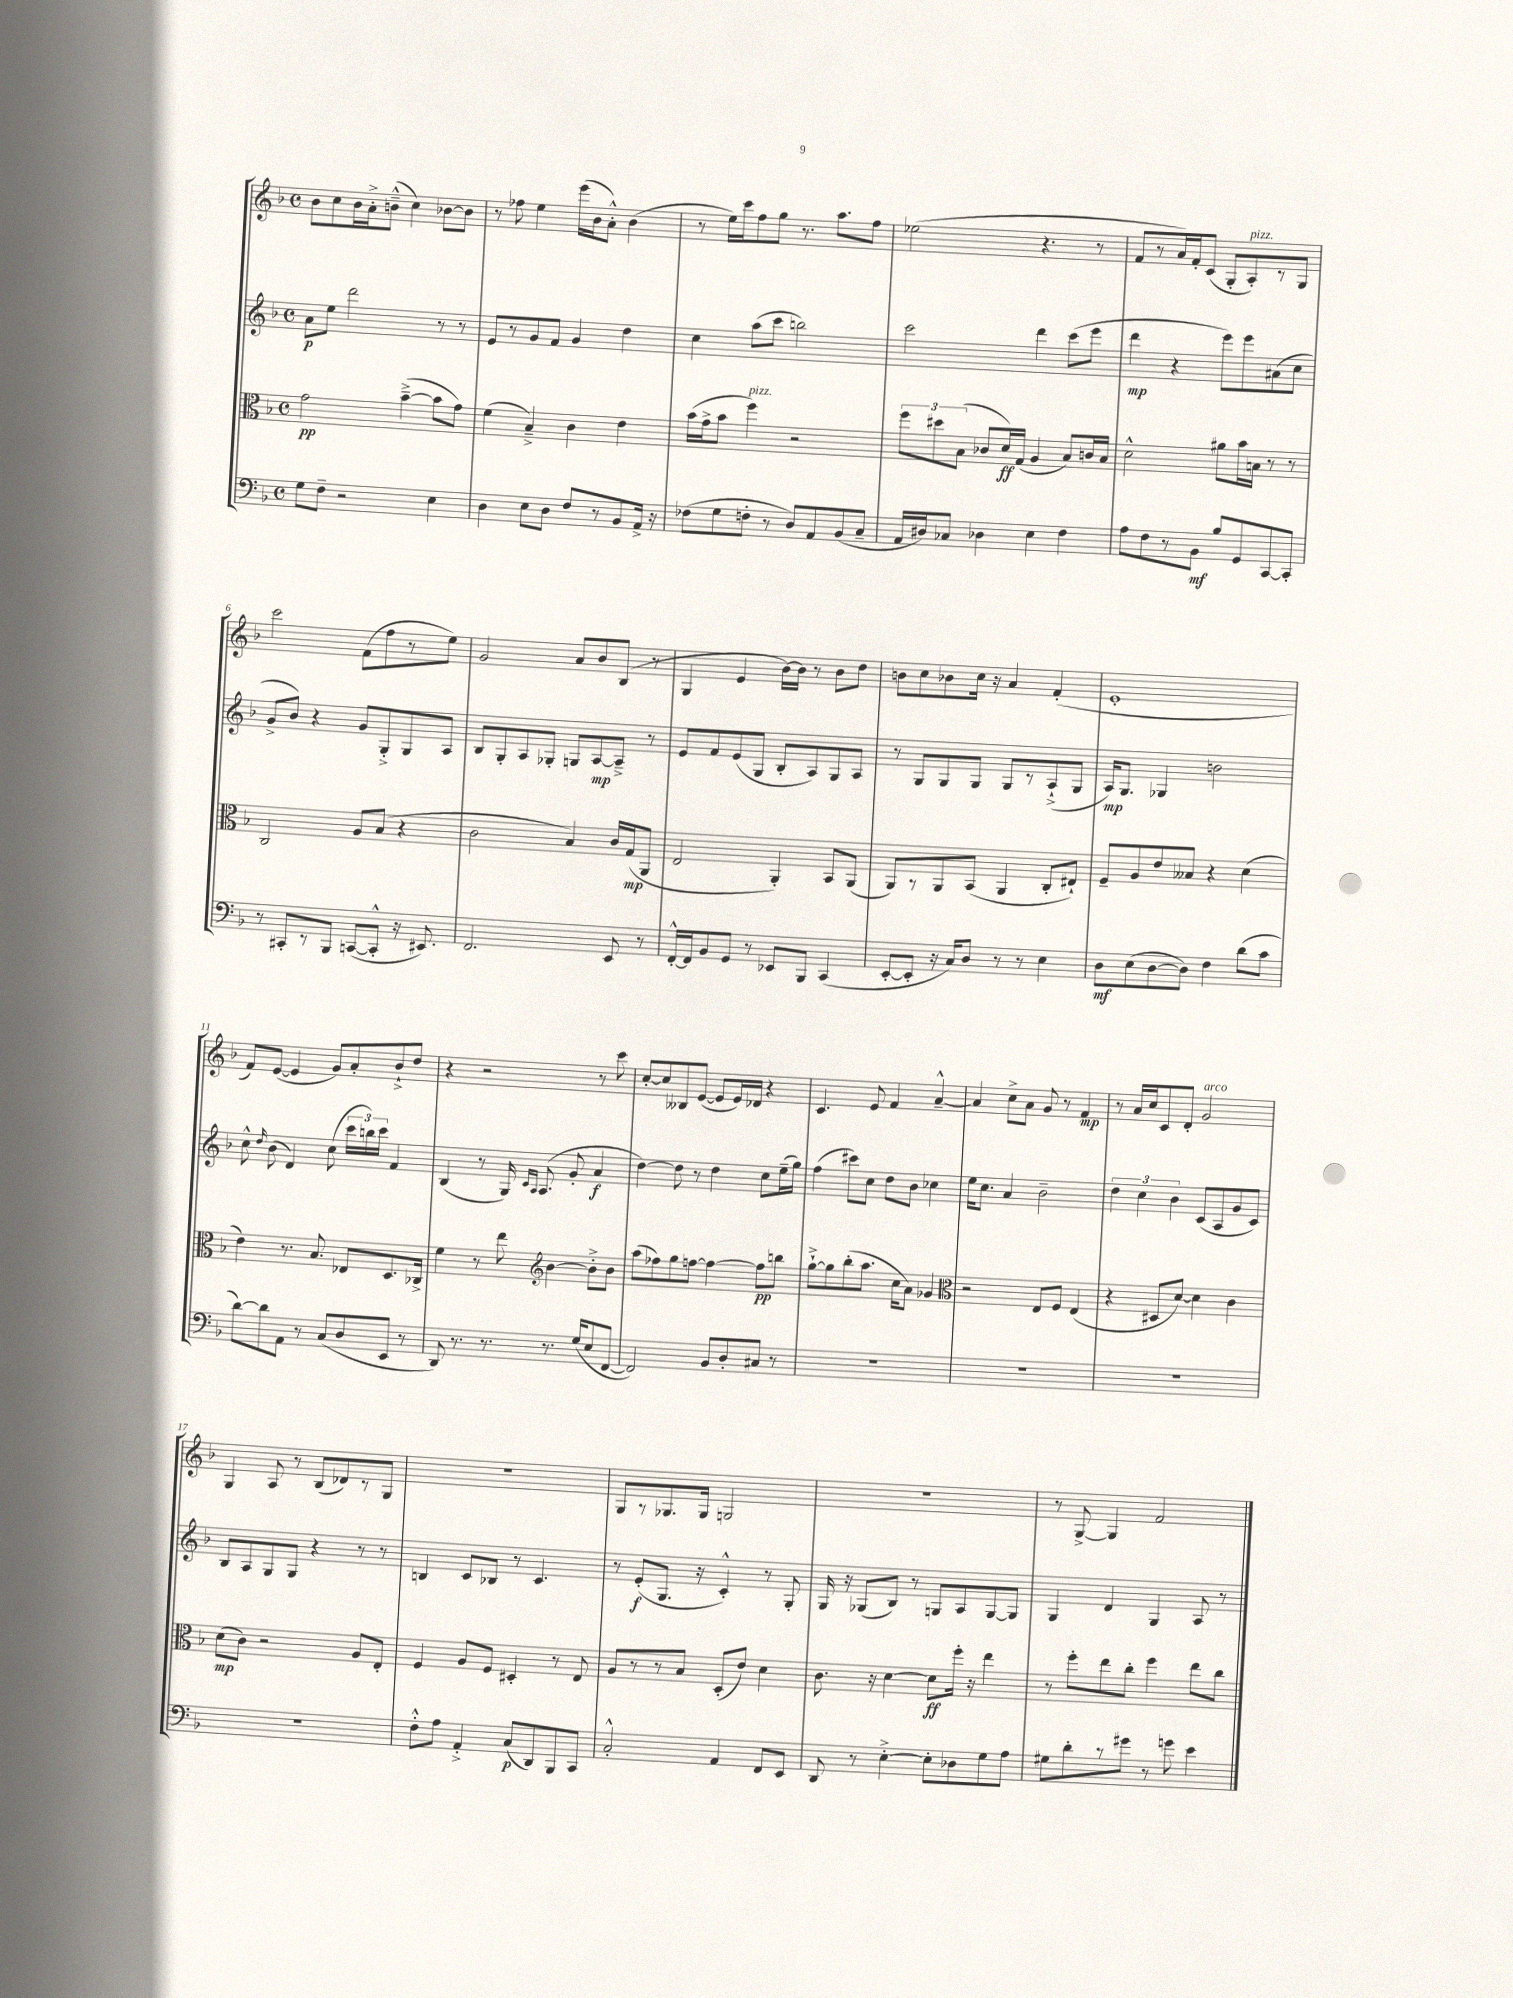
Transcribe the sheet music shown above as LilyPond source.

<<
\new StaffGroup <<
\new Staff = "s0" {
    \clef treble \key f \major \defaultTimeSignature \time 4/4
    \autoBeamOff bes'8[ c''8 bes'16 a'16-.-> b'8]---^( c''4) bes'8[~ bes'8] |
    r8 fes''8 e''4 e'''16[( bes'16 a'8]-.-^) bes'4( |
    r8 e''16[) c'''16 f''8 g''8] r8. a''8.[ f''8] |
    ees''2( r4. r8 |
    f'8[ r8 a'16) f'16-. c'8]( g8[-. a8-.^\markup { \italic "pizz." }) r8 g8] |
    c'''2 f'8[( f''8 r8 e''8]) |
    g'2 a'8[ bes'8 bes8]( r8 |
    g4 e'4 bes'16[~) bes'16] r8 bes'8[ d''8] |
    b'8[ c''8 bes'8 c''16] r16 a'4 f'4-.( |
    e'1-. |
    f'8[) e'8]~( e'4 g'8[) a'8-. bes'8-!-> d''8] |
    r4 r2 r8 c'''8 |
    c''8[~-. c''8 beses8 e'8]~( e'8[ e'16) des'16] r4 |
    c'4. e'8 f'4 a'4~---^ |
    a'4 c''8[-> a'8] g'8 r8 f'4\mp |
    r8 a'16[ c''16 c'8 d'8]-. g'2^\markup { \italic "arco" } |
    g4 a8 r8 bes8[( des'8) r8 g8] |
    r1 |
    g8[ r8 ges8. ges16] g2 |
    r1 |
    r8 g8~-> g4 f'2 \bar "|." |
}
\new Staff = "s1" {
    \clef treble \key f \major \defaultTimeSignature \time 4/4
    \autoBeamOff a'8[\p e''8] d'''2 r8 r8 |
    e'8[ r8 g'8 f'8] g'4 d''4 |
    c''4 a''8[( c'''8] b''2) |
    c'''2 d'''4 c'''8[( e'''8] |
    d'''4\mp r4 e'''8[) e'''8 ais'8( c''8] |
    g'8[-> bes'8]) r4 g'8[ g8-.-> g8 a8] |
    bes8[ g8-. a8 ges8]-. g8[ a8~\mp a8]---> r8 |
    e'8[ f'8 e'8( g8] bes8[-. a8) g8 a8] |
    r8 g8[ g8 g8] g8[ r8 a8-!->( g8] |
    a16[\mp) g8.] ges4 b'2 |
    c''8-^ \grace { d''16 } bes'8( d'4) c''8( \tuplet 3/2 { c'''16[ b''16) c'''16] } f'4 |
    bes4( r8 g16) \grace { c'16[ a16] } a8.( g'8-. a'4\f |
    d''4~) d''8 r8 d''4 c''8[ e''16--( g''16]) |
    f''4( cis'''8[) c''8] d''8[ bes'8] ces''4 |
    e''16[ c''8.] a'4 bes'2-- |
    \tuplet 3/2 { d''4 c''4 bes'4 } c'8[( a8 g'8 c'8]) |
    bes8[ a8 g8 g8] r4 r8 r8 |
    b4 c'8[ bes8] r8 c'4. |
    r8 e'8[-.\f( g8.] r16 c'4-.-^) r8 g8-. |
    g16 r16 ges8[( bes8]) r8 g8[ a8 g8~ g8] |
    g4 d'4 g4 a8 r8 \bar "|." |
}
\new Staff = "s2" {
    \clef alto \key f \major \defaultTimeSignature \time 4/4
    \autoBeamOff g'2\pp bes'4~--->( bes'8[ g'8]) |
    f'4( bes4--->) c'4 e'4 |
    bes'16[( g'16-> bes'8] f''4^\markup { \italic "pizz." }) r2 |
    \tuplet 3/2 { f''8[ dis''8 bes8]( } ces'8[ d'16\ff) g16]( a4 bes8[) c'16 bes16] |
    d'2-^ ais'8[ bes'16 b16] r8 r8 |
    c2 a8[ bes8]( r4 |
    c'2 bes4) c'16[ g16\mp( a,8] |
    e2 a,4-.) bes,8[ a,8]( |
    a,8[) r8 a,8 bes,8]( a,4 c8[-. eis8]-!) |
    f8[-- a8 e'8 beses8] r4 d'4( |
    e'4) r8. bes8. ees8[ d8. ces16]-> |
    f'4 r8 e''8 \clef treble bes'4~ bes'8[-.-> bes'8] |
    a''8[( fes''8) g''8 f''8]~ f''4~ f''8[\pp b''8] |
    g''8[~-!-> g''8 bes''8-.( a''8.] c''16[ a'8]) ges'4 |
    \clef alto r2 e8[ f8] e4( |
    r4 dis8[ d'8]~) d'4 c'4 |
    d'8[\mp( c'8]) r2 a8[ e8]-. |
    f4 a8[ f8] dis4-. r8 e8 |
    a8[ r8 r8 bes8] d8[-.( e'8]) d'4 |
    c'8. r16 d'4~ d'8[\ff f''16]-. r16 e''4 |
    r8 f''8[-. e''8 c''8]-. f''4 e''8[ c''8] \bar "|." |
}
\new Staff = "s3" {
    \clef bass \key f \major \defaultTimeSignature \time 4/4
    \autoBeamOff g8[ f8]-- r2 e4 |
    d4 e8[ d8] f8[ r8 bes,8 a,16]-> r16 |
    fes8[( g8 f8]-. r8 d8[) a,8 bes,8( c8]-- |
    a,16[ dis16) ces8] des4 e4 f4 |
    a8[ f8 r8 bes,8]\mf bes8[ g,8 c,8~ c,8]-. |
    r8 cis,8[-. r8 bes,,8] c,8[~( c,8]-.-^ r16 eis,8.) |
    f,2. e,8 r8 |
    f,16[~-.-^ f,16 bes,8 g,8] r8 ees,8[ bes,,8] c,4( |
    e,8[~-. e,8]-. r16 c16[) d8] r8 r8 e4 |
    d8[\mf e8( d8~ d8]) f4 d'8[( c'8] |
    d'8[~) d'8 a,8] r8 c8[( d8 e,8] r8 |
    d,8) r8. r8. r8. g16[( e8 f,8]~ |
    f,2) bes,8[ d8-. cis8] r8 |
    R1 |
    R1 |
    R1 |
    R1 |
    f8[-.-^ a8] a,4-.-> c8[\p( d,8) bes,,8 c,8] |
    c2-.-^ a,4 f,8[ e,8] |
    d,8 r8 e4~-.-> e8[-. des8 g8 a8] |
    gis8[ d'8-. r8 gis'8] r8 g'8 e'4 \bar "|." |
}
>>
>>
